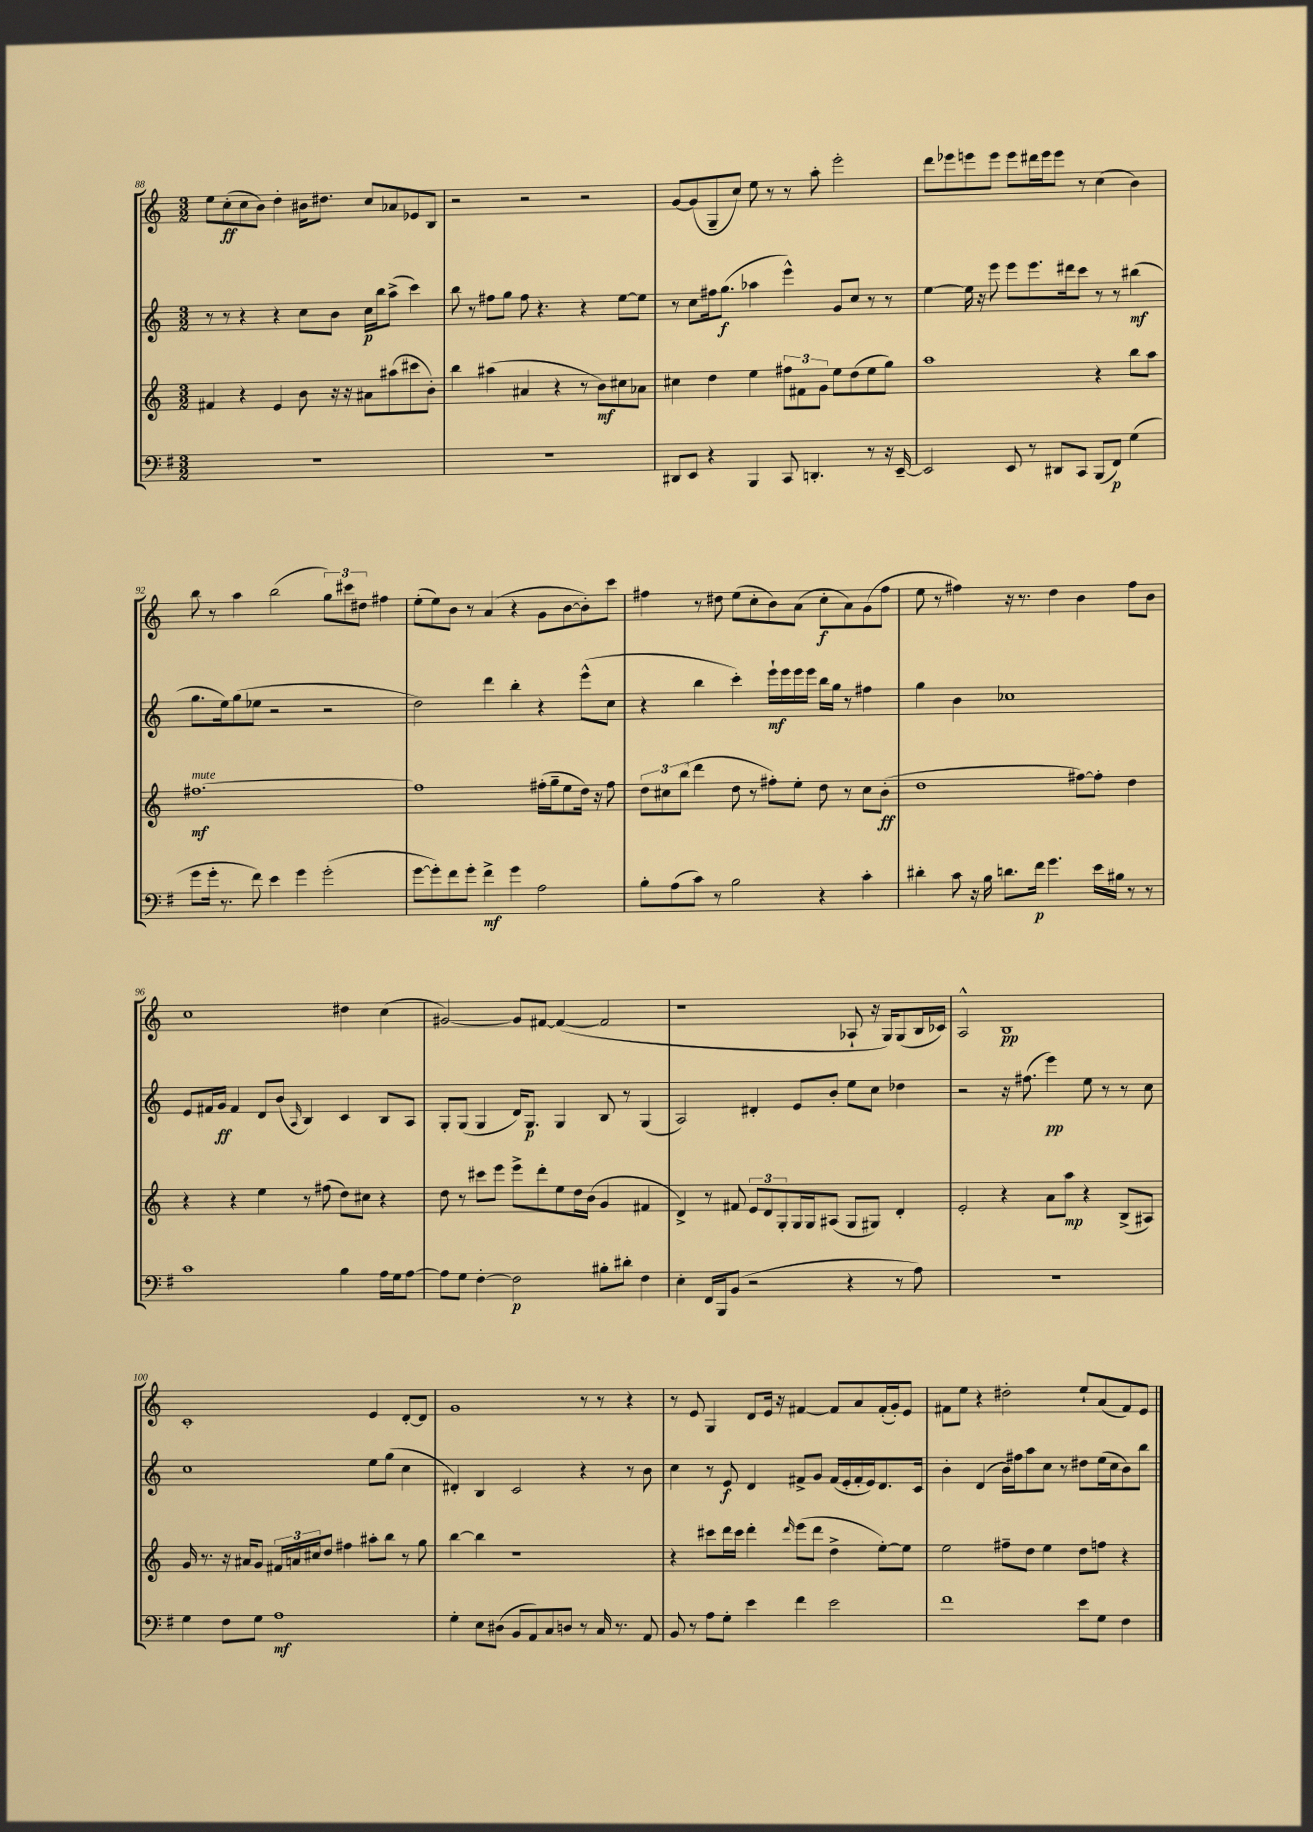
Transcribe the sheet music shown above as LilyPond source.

<<
\new StaffGroup <<
\new Staff = "s0" {
    \clef treble \key c \major \numericTimeSignature \time 3/2
    e''8 c''8-.\ff( c''8 b'8) d''4-. bis'16 dis''8. c''8 aes'8 ees'8 b8 |
    r2 r2 r2 |
    g'8~ g'8( g8-- c''8) e''8 r8 r8 a''8-. e'''2-. |
    d'''8 ees'''8 e'''8 e'''8 e'''8 dis'''16 e'''16 e'''8 r8 c''4( b'4) |
    b''8 r8 a''4 b''2( \tuplet 3/2 { g''8) cis'''8 dis''8 } fis''4 |
    e''8-.( e''8) b'8 r8 a'4( r4 g'8 b'8~ b'8-.) c'''8 |
    fis''4 r8 dis''8 e''8( c''8-. b'8) a'8( c''8-.\f a'8) g'8( fis''8 |
    e''8 r8 fis''4) r16 r8. d''4 b'4 fis''8 b'8 |
    c''1 dis''4 c''4( |
    gis'2~) gis'8 fis'8~ fis'4~( fis'2 |
    r1 aes8-! r16 g16) g8( b16 ces'16) |
    a2-^ b1\pp |
    c'1-. e'4 d'8~-. d'8 |
    g'1 r8 r8 r4 |
    r8 e'8 g4 d'8 e'16 r16 fis'4~ fis'8 a'8 fis'16-.( g'16-.) e'8 |
    fis'8 e''8 r4 dis''2-. e''8-! a'8( fis'8) e'8 \bar "|." |
}
\new Staff = "s1" {
    \clef treble \key c \major \numericTimeSignature \time 3/2
    r8 r8 r4 r4 c''8 b'8 c''16\p b''16 a''8->( c'''4) |
    b''8 r8 fis''8 g''8 fis''8 r4. r4 e''8~ e''8 |
    r8 c''8 fis''16 g''8.\f( aes''4 e'''4-^) g'8 c''8 r8 r8 |
    e''4~ e''16 r16 e'''8 e'''8 e'''8. dis'''16 c'''8 r8 r8 bis''4\mf( |
    g''8. e''16) g''8( ees''8 r2 r2 |
    d''2) d'''4 b''4-. r4 e'''8-^( c''8 |
    r4 b''4 c'''4-.) e'''16-!\mf e'''16 e'''16 e'''16 b''16 g''16 r8 fis''4 |
    g''4 b'4 ces''1 |
    e'8 fis'16 g'16\ff fis'4 d'8 b'8( \grace { a16 } b4) c'4 b8 a8 |
    g8-. g8( g4 d'16) g8.\p g4 b8 r8 g4( |
    a2) dis'4-. e'8 b'8-. e''8 c''8 des''4 |
    r2 r16 fis''8.( e'''4\pp) e''8 r8 r8 c''8 |
    c''1 e''8 g''8( c''4 |
    dis'4-.) b4 c'2 r4 r8 b'8 |
    c''4 r8 e'8\f d'4 fis'8-> g'8 fis'16( e'16-. fis'16-. e'16) d'8. c'16 |
    b'4-. d'4( b'16) fis''16 a''8 c''8 r8 dis''8 e''16( c''16 b'8) b''8 \bar "|." |
}
\new Staff = "s2" {
    \clef treble \key c \major \numericTimeSignature \time 3/2
    fis'4 r4 e'4 b'8 r16 r16 ais'8 ais''8( cis'''8 b'8-.) |
    b''4 ais''4( ais'4 r4 r8 b'8\mf) cis''8 aes'8 |
    cis''4 d''4 e''4 \tuplet 3/2 { fis''8 fis'8 g'8 } e''8 d''8( e''8 g''8) |
    a''1 r4 b''8 a''8 |
    fis''1.~\mf^\markup { \italic "mute" } |
    fis''1 fis''16-.( g''16-- e''8 d''16) r16 fis''8 |
    \tuplet 3/2 { d''8 cis''8 b''8( } d'''4 d''8 r8 fis''8-.) e''8-. d''8 r8 cis''8 b'8-.\ff( |
    d''1 fis''8~) fis''8-. d''4 |
    r4 r4 e''4 r8 fis''8( d''8) cis''8 r4 |
    d''8 r8 cis'''8 e'''8 e'''8-> d'''8-. e''8 d''16 b'16( g'4 fis'4 |
    d'4->) r8 fis'8 \tuplet 3/2 { e'8 d'8 g8-. } g16 g16 ais8( g8 gis8) d'4-. |
    e'2-. r4 a'8 a''8\mp r4 b8->( ais8) |
    g'16 r8. r16 ais'16 g'8 \tuplet 3/2 { fis'16 a'16 cis''16 } d''8 fis''4 ais''8-. b''8 r8 g''8 |
    b''4~ b''4 r1 |
    r4 cis'''8 d'''16 cis'''16 d'''4-. \grace { d'''16 } e'''8( d'''8 d''4-> e''8~-.) e''8 |
    e''2 fis''8-- d''8 e''4 d''8 f''8 r4 \bar "|." |
}
\new Staff = "s3" {
    \clef bass \key g \major \numericTimeSignature \time 3/2
    R1. |
    R1. |
    dis,8 e,8 r4 b,,4 c,8 d,4.-. r8 r16 e,16~-- |
    e,2 e,8 r8 dis,8 c,8 b,,8( fis,8\p) g4( |
    g'8 g'16-. r8. fis'8) e'4 g'4 g'2-.( |
    g'8~ g'8-.) fis'8 g'8-. fis'4->\mf g'4 a2 |
    b8-. a8( c'8) r8 b2 r4 c'4-. |
    dis'4-. c'8 r16 b16 d'8. fis'16\p g'4. e'16 bis16 r8 r8 |
    c'1 b4 a16 g16 a8~ |
    a8 g8 fis4~-. fis2\p bis8-. dis'8-. fis4 |
    e4-. fis,16 b,,16 b,8( r2 r4 r8 a8) |
    R1. |
    g4 fis8 g8 a1\mf |
    g4-. e8 dis8( b,8 a,8) c8 d8 r8 c16 r8. a,8 |
    b,8 r8 a8 g8-. e'4 fis'4 e'2 |
    fis'1 e'8 g8 fis4 \bar "|." |
}
>>
>>
\layout { \context { \Score currentBarNumber = #88 } }
